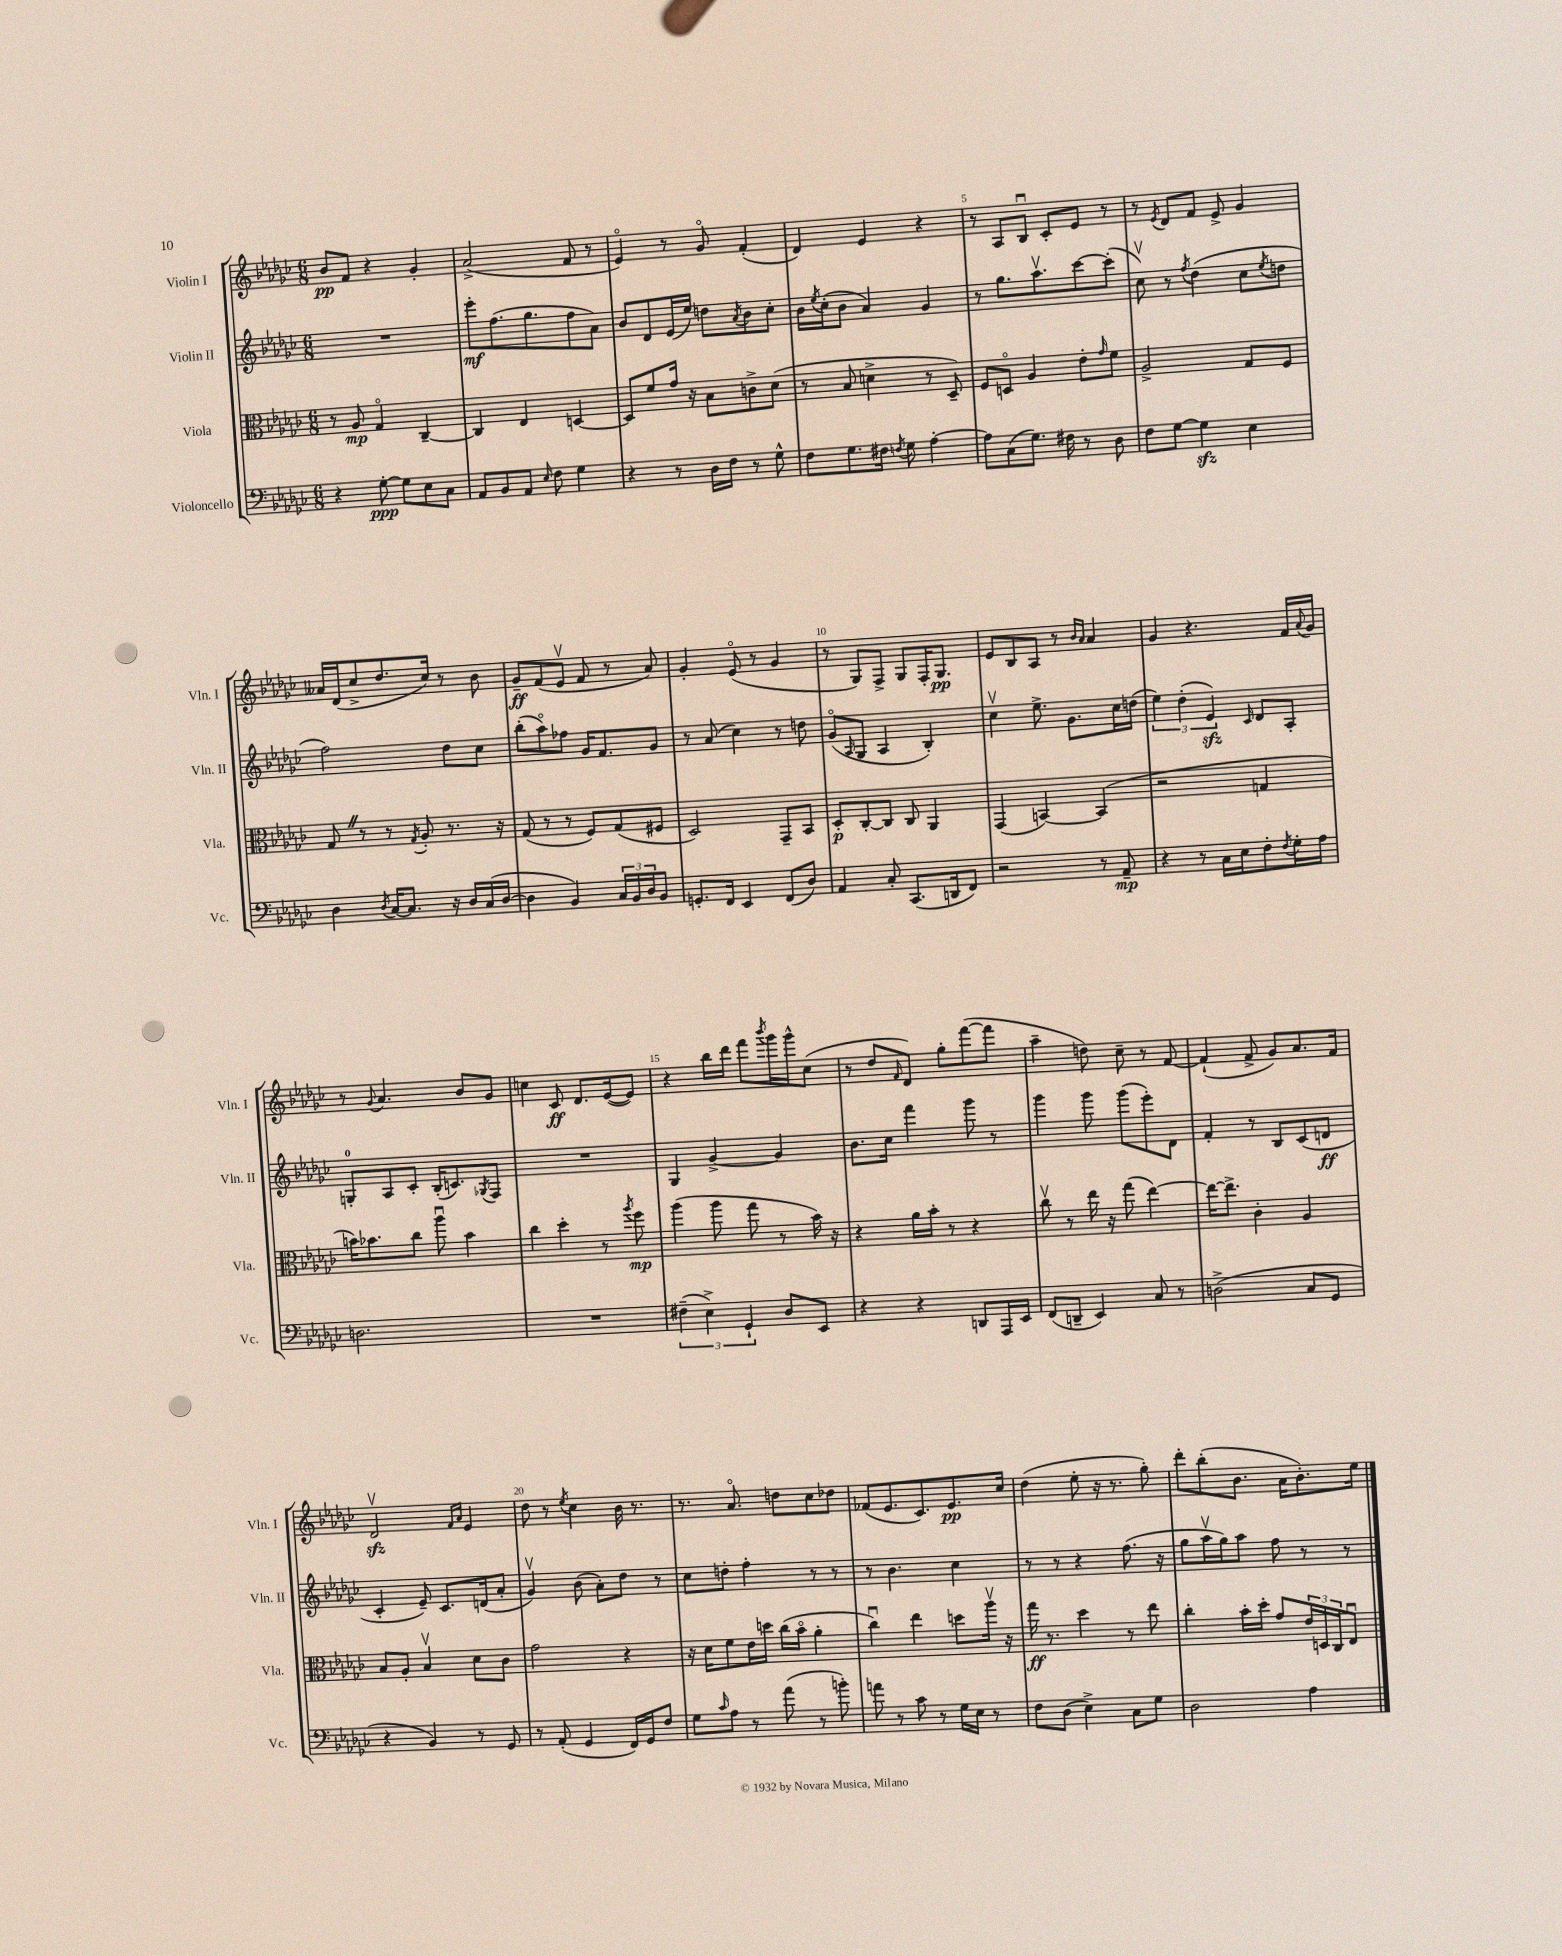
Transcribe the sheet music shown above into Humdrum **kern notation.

**kern	**kern	**kern	**kern
*staff4	*staff3	*staff2	*staff1
*clefF4	*clefC3	*clefG2	*clefG2
*k[b-e-a-d-g-c-]	*k[b-e-a-d-g-c-]	*k[b-e-a-d-g-c-]	*k[b-e-a-d-g-c-]
*M6/8	*M6/8	*M6/8	*M6/8
4r	8r	2.r	8b-
.	8A-	.	8f
[8G-'	4G-o	.	4r
8G-]	.	.	.
8E-	[4C-~	.	4g-'
8C-	.	.	.
=	=	=	=
8AA-	4C-]	8eee-'	(2a-^
8BB-	.	(8.ff	.
8AA-	4E-	.	.
.	.	8.gg-	.
16qqE-	.	.	.
8F	.	.	.
4G-	[4D	8ff	8f
.	.	8a-)	8r
=	=	=	=
4r	8D]	8b-	4e-o)
.	8f	8d-	.
8r	16g-	(16e-	8r
.	16r	16ee-)	.
16D-	8B-	8dd	8g-o
16F	.	.	.
.	.	8qa-	.
8r	8c^	8b-	(4f'
8G-^^	(8d-	8cc-'	.
=	=	=	=
8F	8r	16b-	4d-)
.	.	8qee-	.
.	.	(16cc-'	.
8.G-	8B-	8b-	.
.	4d^	4a-)	4e-
16F#	.	.	.
8qF	.	.	.
8G-	.	.	.
[4A-'	8r	4g-	4r
.	8D-~)	.	.
=	=	=	=
8A-]	8F	8r	8r
(8C-	8Do	8.gg-	8A-
8.G-)	4A-	.	8B-u
.	.	8.aa-v	.
.	.	.	8c-'
16F#	.	.	.
8r	8e-'	[8ccc-	8e-
.	16qqg-	.	.
8D-	8f	(8ccc-']	8r
=	=	=	=
8F	2A-^	8cc-v)	8r
.	.	.	8qe-
[8G-	.	8r	8d-
.	.	8qff	.
4G-]	.	(4dd-	8f
.	.	.	8e-^
4E-	8G-	8cc-	4g-
.	.	8qee-	.
.	8F	8dd	.
=	=	=	=
4D-	8G-	2ff)	16a--
.	.	.	(16d-
.	8r	.	8cc-^
8qD-	.	.	.
[16C-	8r	.	8.dd-
8.C-]	.	.	.
.	8qG-	.	.
.	8A-'	.	.
.	.	.	16cc-)
16r	8.r	8dd-	8r
16D-	.	.	.
(16C-	.	8cc-	8b-
[16D-	16r	.	.
=	=	=	=
4D-]	(8G-	(8bb-'	8g-~
.	8r	8aa-o)	(8f
4BB-)	8r	8ff-	8e-v
.	8F)	16g-	8f
.	.	8.f	.
24C-	(8G-	.	8r
24BB-	.	.	.
24D-	.	.	.
8BB-	8F#	8g-	8a-)
=	=	=	=
8.GG'	2D-)	8r	4g-'
.	.	(8a-	.
16FF	.	.	.
4EE-	.	4cc-)	(8e-o
.	.	.	8r
(8FF	8GG-~	8r	4g-
8D-)	8BB-	8dd	.
=	=	=	=
4AA-	8D-'	(8g-o	8r
.	.	16qqA-	.
.	[8C-'	8G-	8G-)
8C-'	8C-]	4A-	8F^
(8.CC-	8C-	.	8G-
.	4AA-	4B-')	16F'
16DD	.	.	8.G-
8FF)	.	.	.
=	=	=	=
2r	(4GG-	4cc-v	8e-
.	.	.	8B-
.	[4BB)	8.ee-^	8A-
.	.	.	8r
.	.	8.g-	.
.	.	.	16qqb-
.	.	.	16qqa-
8r	(4BB]	.	4a-
8AA-~	.	16cc-	.
.	.	(16dd	.
=	=	=	=
4r	2r	6ee-)	4g-
.	.	(6dd-'	.
8r	.	.	4.r
.	.	6e-)	.
16C-	.	.	.
16E-	.	.	.
.	.	16qqc-	.
8F'	4G	8d-	.
8qF	.	.	.
16G-'	.	8A-'	16f
.	.	.	8qqa-
16A-	.	.	16g-
=	=	=	=
2.D	16b)	8G'	8r
.	8.b-	.	.
.	.	.	8qqg-
.	.	8A-	4.a-
.	8cc-	8c-'	.
.	8aa-u	(16B-'	.
.	.	8.c)	.
.	4b-	.	8b-
.	.	8qG-	.
.	.	8F	8g-
=	=	=	=
2.r	4cc-	2.r	4cc
.	4dd-'	.	8c-
.	.	.	8.d-
.	8r	.	.
.	.	.	([16e-
.	8qaa-	.	.
.	8ff	.	8e-])
=	=	=	=
(6F#~	(4aa-	4G-	4r
6E-^)	.	.	.
.	8aa-	[4g-^	16bb-
.	.	.	16ddd-
6GG-`	.	.	.
.	8gg-	.	8fff
.	.	.	8qbbb-
8D-	8r	4g-]	16ggg-
.	.	.	16ggg-^^
8EE-	16b-)	.	(8cc-
.	16r	.	.
=	=	=	=
4r	4r	8.b-	8r
.	.	.	8dd-
.	.	16cc-	.
.	.	.	16qqf
4r	16a-	4fff	8d-)
.	16b-'	.	.
.	8r	.	8gg-'
8DD	4r	8ggg-	([8fff
16AAA-	.	8r	8fff]
16EE-	.	.	.
=	=	=	=
(8FF	8cc-v	4ggg-	4aa-~
8DD~	8r	.	.
4EE-)	16ee-	8ggg-	8dd)
.	16r	.	.
.	(8gg-	(8ggg-	8cc-~
8C-	[4ee-)	8eee-')	8r
8r	.	8d-	[8f
=	=	=	=
(2D^	16ee-_	4f'	(4f`]
.	8.ee-^]	.	.
.	4c-'	8r	8f^
.	.	8B-	8g-)
8C-	4A-	(8c-	8.a-
8GG-	.	8d	.
.	.	.	16f
=	=	=	=
4r	8B-	4c-'	2d-v
.	8A-'	.	.
4BB-)	4B-v	8e-~)	.
.	.	8.c-	.
.	.	.	16qqf
.	.	.	16qqa-
8r	8d-	.	4e-
.	.	(16d	.
8GG-	8c-	8a-'	.
=	=	=	=
8r	2g-	4g-v)	8dd-
(8AA-'	.	.	8r
.	.	.	8qee-
4GG-	.	(8b-	4cc-
.	.	8a-')	.
16FF)	4r	8dd-	16b-
16GG-	.	.	8.r
8F	.	8r	.
=	=	=	=
8G-	16r	8cc-	8.r
.	16d-	.	.
16qqc-	.	.	.
8A-	8f	8dd'	.
.	.	.	8.a-o
8r	16e-	4ff'	.
.	16dd	.	.
(8a-	(16cc-	.	8dd
.	16b-o	.	.
8r	4a-'	8r	8cc-
8b')	.	8r	8dd-
=	=	=	=
8a	4cc-u)	8r	(8f-
8r	.	4.b-	8.e-
8c-	4ee-	.	.
.	.	.	8.c-)
8r	.	.	.
16G-	8dd	4cc-	8.e-
16E-	.	.	.
8r	16aa-v	.	.
.	16r	.	16cc-
=	=	=	=
8F	16gg-	8r	(4dd-
.	8.r	.	.
(8D-	.	8r	.
4E-^)	4dd-	4r	8ee-'
.	.	.	16r
.	.	.	8.r
8C-	8r	(8.ff	.
8G-	8ee-	.	8gg-')
.	.	16r	.
=	=	=	=
2D-	4cc-'	8gg-	8ddd-'
.	.	16aa-v	(8bb-'
.	.	16gg-)	.
.	16b-'	8aa-	8.b-
.	16dd-'	.	.
.	8g-	8ff	.
.	.	.	16a-
4A-	24e-	8r	8.b-')
.	24D	.	.
.	24C-	.	.
.	8E-u	8r	.
.	.	.	16ee-
==	==	==	==
*-	*-	*-	*-
